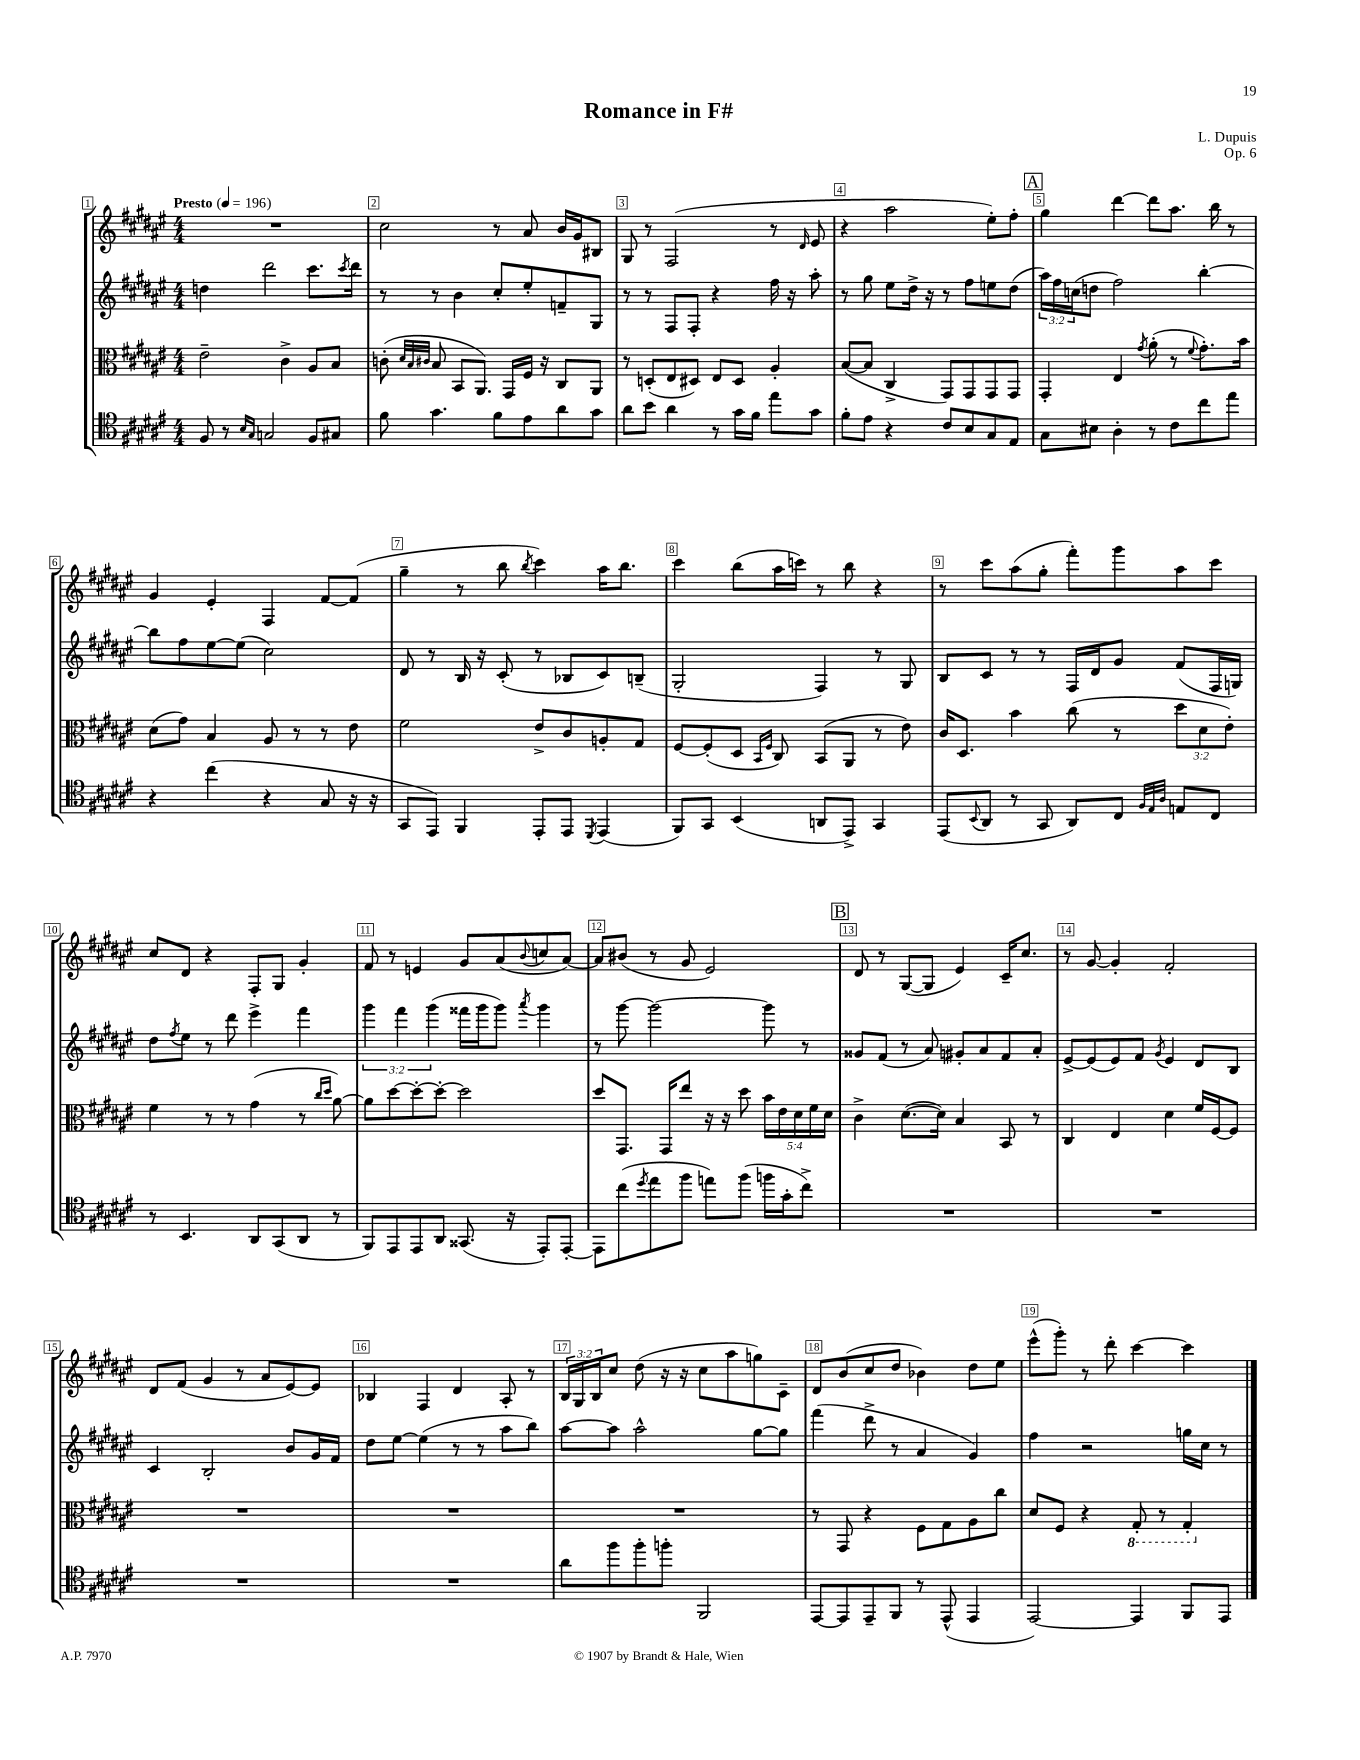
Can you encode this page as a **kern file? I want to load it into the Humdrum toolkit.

**kern	**kern	**kern	**kern
*staff4	*staff3	*staff2	*staff1
*clefC4	*clefC3	*clefG2	*clefG2
*k[f#c#g#d#a#e#]	*k[f#c#g#d#a#e#]	*k[f#c#g#d#a#e#]	*k[f#c#g#d#a#e#]
*M4/4	*M4/4	*M4/4	*M4/4
*MM196	*MM196	*MM196	*MM196
8F#/	2e#~\	4dd\	1r
8r	.	.	.
16qqB/LL	.	.	.
16qqG#/JJ	.	.	.
2G/	.	2ddd#\	.
.	4c#^\	.	.
8F#/L	8A#/L	8.ccc#\L	.
8G#/J	8B/J	.	.
.	.	8qccc#/	.
.	.	16ddd#\Jk	.
=	=	=	=
8f#\	(8c'\	8r	2cc#\
.	32qqd#/LLL	.	.
.	32qqB/	.	.
.	32qqc#/JJJ	.	.
4.g#\	8B/	8r	.
.	8BB/L	4b\	.
.	8.AA#/J)	.	.
8f#\L	.	8cc#'/L	8r
.	16GG#/LL	.	.
8e#\	16F#/JJ	8ee#'/	8a#/
.	16r	.	.
8a#\	8C#/L	8f~/	16b/LL
.	.	.	16g#/J
8g#\J	8AA#/J	8G#/J	8B#/J
=	=	=	=
8a#\L	8r	8r	8G#/
8b\J	(8D'/L	8r	8r
4a#\	8E#/	8F#/L	(2F#/
.	8D#/J)	8F#'/J	.
8r	8E#/L	4r	.
16g#\LL	8D#/J	.	.
16f#\JJ	.	.	.
8ee#\L	4A#'/	16ff#\	8r
.	.	16r	.
.	.	.	16qqd#/
8g#\J	.	8aa#'\	8e#/
=	=	=	=
8f#'\L	([8B/L	8r	4r
8e#\J	8B/]J	8gg#\	.
4r	4C#^/	8ee#\L	2aa#\
.	.	16dd#^\Jk	.
.	.	16r	.
8c#/L	8GG#/L)	8r	.
8B/	8GG#/	8ff#\L	.
8G#/	8GG#/	8ee\	8ee#'\L)
8E#/J	8GG#/J	(8dd#\J	8ff#'\J
=	=	=	=
8G#\L	4GG#'/	24aa#\LL)	4gg#\
.	.	24ff#\	.
.	.	(24cc\J	.
8B#\J	.	8dd\J	.
4A#'\	4E#/	2ff#\)	[4ddd#\
.	8qg#/	.	.
8r	(8a#'\	.	8ddd#\]L
8c#\L	8r	.	8.aa#\J
.	8qqf#/	.	.
8cc#\	8.g#'\L)	[4bb'\	.
.	.	.	16bb\
8ee#\J	.	.	8r
.	16b\Jk	.	.
=	=	=	=
4r	(8d#\L	8bb\]L	4g#/
.	8g#\J)	8ff#\	.
(4cc#\	4B/	[8ee#\	4e#'/
.	.	(8ee#\]J	.
4r	8A#/	2cc#\)	4F#/
.	8r	.	.
8G#/	8r	.	[8f#/L
16r	8e#\	.	(8f#/]J
16r	.	.	.
=	=	=	=
8GG#/L	2f#\	8d#/	4gg#~\
8EE#/J)	.	8r	.
4FF#/	.	16B/	8r
.	.	16r	.
.	.	(8c#'/	8bb\
.	.	.	8qbb/
8EE#'/L	8e#^/L	8r	4ccc#\)
8EE#/J	8c#/	8B-/L	.
8qDD#/	.	.	.
(4EE#/	8A'/	8c#/)	16aa#\LK
.	.	.	8.bb\J
.	8G#/J	(8B~/J	.
=	=	=	=
8FF#/L)	[8F#/L	2G#'/	4ccc#\
8GG#/J	(8F#'/]	.	.
(4BB/	8D#/J	.	(8bb\L
.	16qqBB/LL	.	.
.	16qqF#/JJ	.	.
.	8C#/)	.	16aa#\L
.	.	.	16ccc\JJ)
8AA/L	(8BB/L	4F#/)	8r
8EE#^/J)	8AA#/J	.	8bb\
4GG#/	8r	8r	4r
.	8e#\)	8G#/	.
=	=	=	=
(8EE#/L	16c#/LK	8B/L	8r
.	8.D#/J	.	.
8qqBB/	.	.	.
8AA#/J	.	8c#/J	8ccc#\L
8r	4b\	8r	(8aa#\
8GG#/	.	8r	8gg#'\J
8AA#/L)	(8cc#\	16F#/LL	8fff#'\L)
.	.	16d#/J	.
8C#/J	8r	8g#/J	8ggg#\
32qqF#/LLL	.	.	.
32qqE#/	.	.	.
32qqA#/JJJ	.	.	.
8E/L	12dd#\L	(8f#/L	8aa#\
.	12d#\	.	.
8C#/J	.	16F#/L	8ccc#\J
.	12e#'\J)	.	.
.	.	16G/JJ)	.
=	=	=	=
8r	4f#\	8dd#\L	8cc#/L
.	.	8qff#/	.
4.BB/	.	8ee#\J	8d#/J
.	8r	8r	4r
.	8r	8ddd#\	.
8AA#/L	(4g#\	4eee#^\	8F#'/L
(8GG#/	.	.	8G#/J
8AA#/J	8r	4fff#\	4g#'/
.	16qqcc#/LL	.	.
.	16qqdd#/JJ	.	.
8r	[8a#\)	.	.
=	=	=	=
8FF#/L)	8a#\]L	6ggg#\	8f#/
8EE#/	[8dd#\	.	8r
.	.	6fff#\	.
8EE#/	8dd#'\_	.	4e/
.	.	(6ggg#\	.
8AA#/J	8dd#'\_J	.	.
(8.GG##/	2dd#\]	16fff##\LL	8g#/L
.	.	16ggg#\J	.
.	.	8ggg#\J)	(8a#/
16r	.	.	.
.	.	8qaaa#/	8qqb/
8EE#'/L)	.	4ggg#\	8cc/
[8EE#'/J	.	.	[8a#/J)
=	=	=	=
8EE#\]L	8dd#/L	8r	8a#/]L
(8cc#\	8.GG#/J	[8ggg#\	(8b#/J
8qdd#/	.	.	.
8ee#\	.	2ggg#\_	8r
.	16GG#/LK	.	.
8ff#\J	8ee#/J	.	8g#/
8ee\L)	16r	.	2e#/)
.	16r	.	.
(8ff#\J	8dd#\	.	.
16ff\LL	20b\LL	8ggg#\]	.
.	20e#\	.	.
16g#'\J	.	.	.
.	20d#\	.	.
8cc#^\J)	.	8r	.
.	20f#\	.	.
.	20d#\JJ	.	.
=	=	=	=
1r	4c#^\	8g##/L	8d#/
.	.	(8f#/J	8r
.	([8.d#\L	8r	([8G#/L
.	.	8a#/)	8G#/]J
.	16d#\]Jk)	.	.
.	4B/	8g#'/L	4e#/)
.	.	8a#/	.
.	8BB/	8f#/	16c#~/LK
.	.	.	8.cc#/J
.	8r	8a#'/J	.
=	=	=	=
1r	4C#/	[8e#^/L	8r
.	.	(8e#/]	[8g#/
.	4E#/	8e#/)	4g#'/]
.	.	8f#/J	.
.	.	8qg#/	.
.	4d#\	4e#/	2f#'/
.	16f#/LL	8d#/L	.
.	[16F#/J	.	.
.	8F#/]J	8B/J	.
=	=	=	=
1r	1r	4c#/	8d#/L
.	.	.	(8f#/J
.	.	2B'/	4g#/
.	.	.	8r
.	.	.	8a#/L
.	.	8b/L	[8e#/)
.	.	16g#/L	8e#/]J
.	.	16f#/JJ	.
=	=	=	=
1r	1r	8dd#\L	4B-/
.	.	[8ee#\J	.
.	.	(4ee#\]	4F#/
.	.	8r	4d#/
.	.	8r	.
.	.	8aa#\L	8A#'/
.	.	8bb\J)	8r
=	=	=	=
8a#\L	1r	[8aa#\L	24B/LL
.	.	.	24G#/
.	.	.	24B/J
8ff#\	.	8aa#\]J	8cc#/J
8ff#'\	.	2aa#^^\	(8dd#\
8ff'\J	.	.	16r
.	.	.	16r
2FF#/	.	.	8cc#\L
.	.	.	8aa#\
.	.	[8gg#\L	8gg\)
.	.	8gg#\]J	8c#~\J
=	=	=	=
[8EE#/L	8r	(4fff#\	8d#/L
8EE#/]	8GG#/	.	(8b/
8EE#~/	4r	8ddd#^\	8cc#/
8FF#/J	.	8r	8dd#/J
8r	8F#\L	4a#/	4b-\)
(8EE#^^/	8G#\	.	.
4EE#/	8A#\	4g#/)	8dd#\L
.	8cc#\J	.	8ee#\J
=	=	=	=
[2EE#/)	8d#/L	4ff#\	(8eee#^^\L
.	8F#/J	.	8ggg#'\J)
.	4r	2r	8r
.	.	.	8ddd#'\
4EE#/]	8GG#'/	.	[4ccc#\
.	8r	.	.
8FF#/L	4GG#'/	16gg\LL	4ccc#\]
.	.	16cc#\JJ	.
8EE#/J	.	8r	.
==	==	==	==
*-	*-	*-	*-
